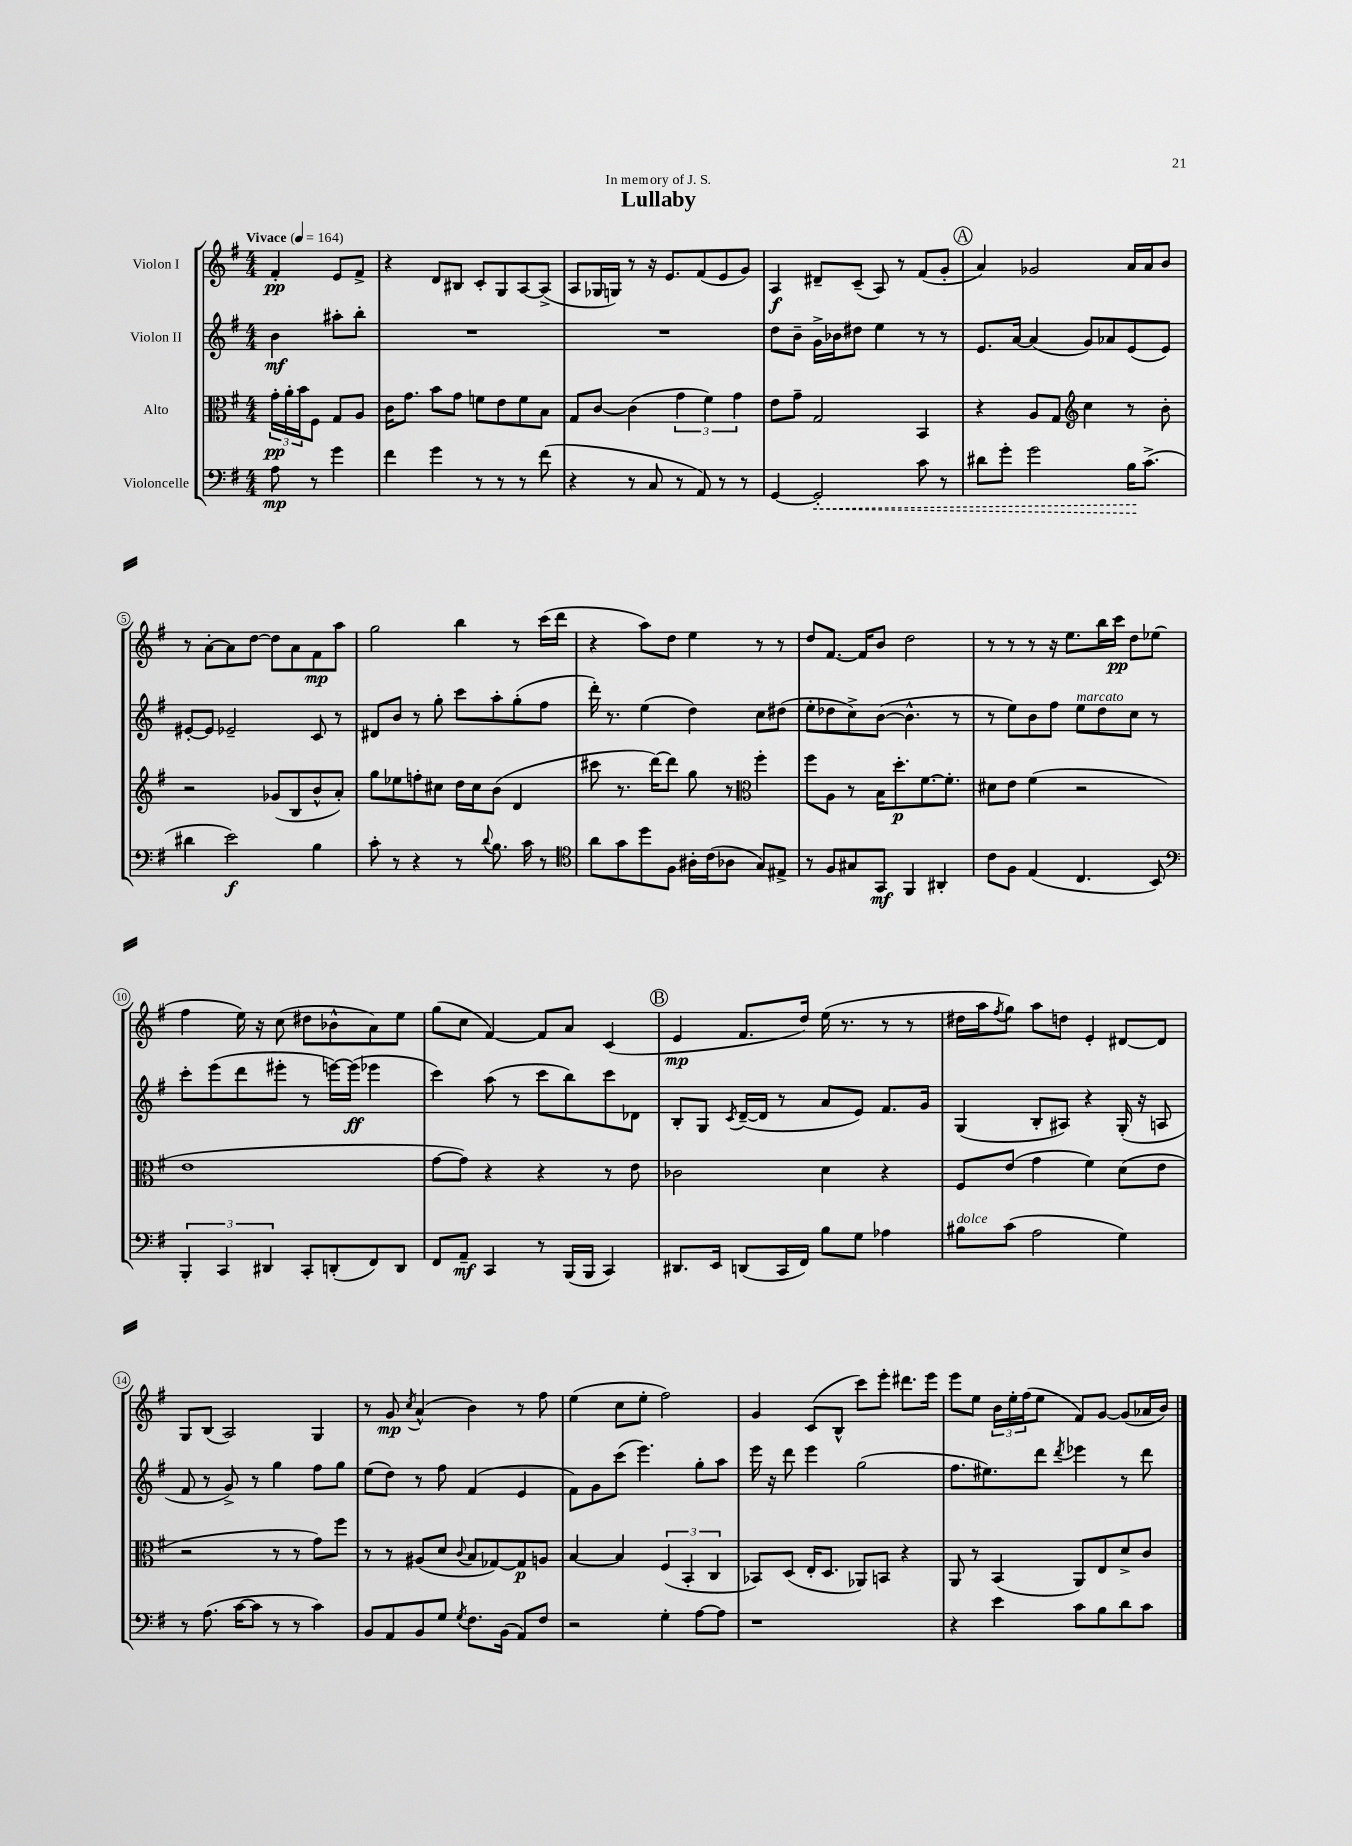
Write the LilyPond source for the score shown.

\header { title = "Lullaby" dedication = "In memory of J. S." }
<<
\new StaffGroup <<
\new Staff = "s0" \with { instrumentName = "Violon I" } {
    \clef treble \key g \major \numericTimeSignature \time 4/4 \partial 2 \tempo "Vivace" 4 = 164
    fis'4-.\pp e'8 fis'8-> |
    r4 d'8 bis8 c'8-. g8 a8~ a8->( |
    a8 ges16 g16) r8 r16 e'8. fis'8( e'8 g'8) |
    a4\f dis'8-- c'8--( a8) r8 fis'8( g'8-. |
    \mark \markup { \circle "A" } a'4) ges'2 a'16 a'16 b'8 |
    r8 a'8~-. a'8 d''8~ d''8 a'8 fis'8\mp a''8 |
    g''2 b''4 r8 c'''16( d'''16 |
    r4 a''8) d''8 e''4 r8 r8 |
    d''8 fis'8.~ fis'16 b'8 d''2 |
    r8 r8 r8 r16 e''8. b''16 c'''16\pp d''8 ees''8( |
    fis''4 e''16) r16 c''8( dis''8 bes'8-^ a'8) e''8 |
    g''8( c''8 fis'4~) fis'8 a'8 c'4( |
    \mark \markup { \circle "B" } e'4\mp fis'8. d''16) e''16( r8. r8 r8 |
    dis''16 a''16 \acciaccatura { fis''8 } g''8) a''8 d''8 e'4-. dis'8~ dis'8 |
    g8 b8( a2) g4 |
    r8 g'8\mp \acciaccatura { c''8 } a'4-^( b'4) r8 fis''8 |
    e''4( c''8 e''8-. fis''2) |
    g'4 c'8( b8-^ c'''8) e'''8-. dis'''8. e'''16 |
    e'''8 e''8 \tuplet 3/2 { b'16 e''16-. fis''16( } e''8 fis'8) g'8~ g'8( aes'16 b'16) \bar "|." |
}
\new Staff = "s1" \with { instrumentName = "Violon II" } {
    \clef treble \key g \major \numericTimeSignature \time 4/4 \partial 2
    b'4\mf ais''8-. b''8-. |
    R1 |
    R1 |
    d''8 b'8-- g'16-> bes'16 dis''8 e''4 r8 r8 |
    \mark \markup { \circle "A" } e'8. a'16~ a'4( g'8) aes'8 e'8( e'8) |
    eis'8~-. eis'8 ees'2-- c'8 r8 |
    dis'8 b'8 r8 g''8-. c'''8 a''8-. g''8-.( fis''8 |
    d'''16-.) r8. e''4( d''4) c''8 dis''8( |
    e''8-. des''8 c''8->) b'8~( b'4.-^ r8 |
    r8 e''8) b'8 fis''8 e''8^\markup { \italic "marcato" } d''8 c''8 r8 |
    c'''8-. e'''8( d'''8 eis'''8-. r8 e'''16~) e'''16\ff( ees'''4 |
    c'''4) a''8( r8 c'''8 b''8) c'''8 des'8 |
    \mark \markup { \circle "B" } b8-. g8 \acciaccatura { c'8 } d'16~--( d'16 r8 a'8 e'8) fis'8. g'16 |
    g4( b8-. ais8) r4 g16-.( r16 a8 |
    fis'8 r8 g'8->) r8 g''4 fis''8 g''8 |
    e''8( d''8) r8 fis''8 fis'4( e'4 |
    fis'8) g'8 c'''8( e'''4.) g''8-. a''8 |
    e'''16 r16 d'''8 e'''4 g''2( |
    fis''8. eis''8.) d'''8 \acciaccatura { d'''8 } ees'''4 r8 d'''8 \bar "|." |
}
\new Staff = "s2" \with { instrumentName = "Alto" } {
    \clef alto \key g \major \numericTimeSignature \time 4/4 \partial 2
    \tuplet 3/2 { g'16-.\pp a'16-. b'16 } fis8 g8 a8 |
    c'16 g'8. b'8 g'8 f'8 e'8 f'8 b8 |
    g8 c'8~ c'4( \tuplet 3/2 { g'4 fis'4) g'4 } |
    e'8 g'8-- g2 b,4 |
    \mark \markup { \circle "A" } r4 a8 g8 \clef treble c''4 r8 b'8-. |
    r2 ges'8( b8 b'8-^ a'8-.) |
    g''8 ees''8 f''8-. cis''8 d''16 cis''16 b'8( d'4 |
    cis'''8 r8. d'''16~) d'''8 g''8 r8 \clef alto fis''4-. |
    fis''8 a8 r8 b16 d''8.-.\p fis'8.~ fis'8.-. |
    dis'8 e'8 fis'4( r2 |
    e'1 |
    g'8~ g'8) r4 r4 r8 e'8 |
    \mark \markup { \circle "B" } ces'2 d'4 r4 |
    fis8 e'8( g'4 fis'4) d'8( e'8 |
    r2 r8 r8 g'8) fis''8 |
    r8 r8 ais8( d'8 \appoggiatura { c'8 } b8 ges8~) ges8\p a8 |
    b4~ b4 \tuplet 3/2 { fis4( b,4-. c4 } |
    bes,8) d8( e16-. d8. aes,8) b,8 r4 |
    a,8 r8 b,4( a,8) e8 d'8-> c'8 \bar "|." |
}
\new Staff = "s3" \with { instrumentName = "Violoncelle" } {
    \clef bass \key g \major \numericTimeSignature \time 4/4 \partial 2
    a8\mp r8 g'4 |
    fis'4 g'4 r8 r8 r8 fis'8( |
    r4 r8 c8 r8 a,8) r8 r8 |
    g,4~ \once \override Hairpin.style = #'dashed-line g,2-.\< c'8 r8 |
    \mark \markup { \circle "A" } dis'8 g'8-. g'2 b16\! c'8.->( |
    dis'4 e'2\f) b4 |
    c'8-. r8 r4 r8 \appoggiatura { d'8 } b8. c'16 r8 |
    \clef tenor a'8 g'8 d''8 fis8 ais16-. c'16( aes8 g8) eis8-> |
    r8 fis8 gis8 g,8\mf fis,4 ais,4-. |
    c'8 fis8 e4( c4. b,8) |
    \clef bass \tuplet 3/2 { b,,4-. c,4 dis,4 } c,8-. d,8-.( fis,8) d,8 |
    fis,8 a,8--\mf c,4 r8 b,,16( b,,16 c,4) |
    \mark \markup { \circle "B" } dis,8. e,16 d,8( c,16 fis,16) b8 g8 aes4 |
    bis8^\markup { \italic "dolce" } c'8( a2 g4) |
    r8 a8.( c'16~ c'8 r8 r8 c'4) |
    b,8 a,8 b,8 g8 \acciaccatura { g8 } fis8. b,16( a,8) fis8 |
    r2 g4-. a8~ a8 |
    r1 |
    r4 e'4 c'8 b8 d'8 c'8 \bar "|." |
}
>>
>>
\layout { \context { \Score \override BarNumber.stencil = #(make-stencil-circler 0.1 0.3 ly:text-interface::print) } }
